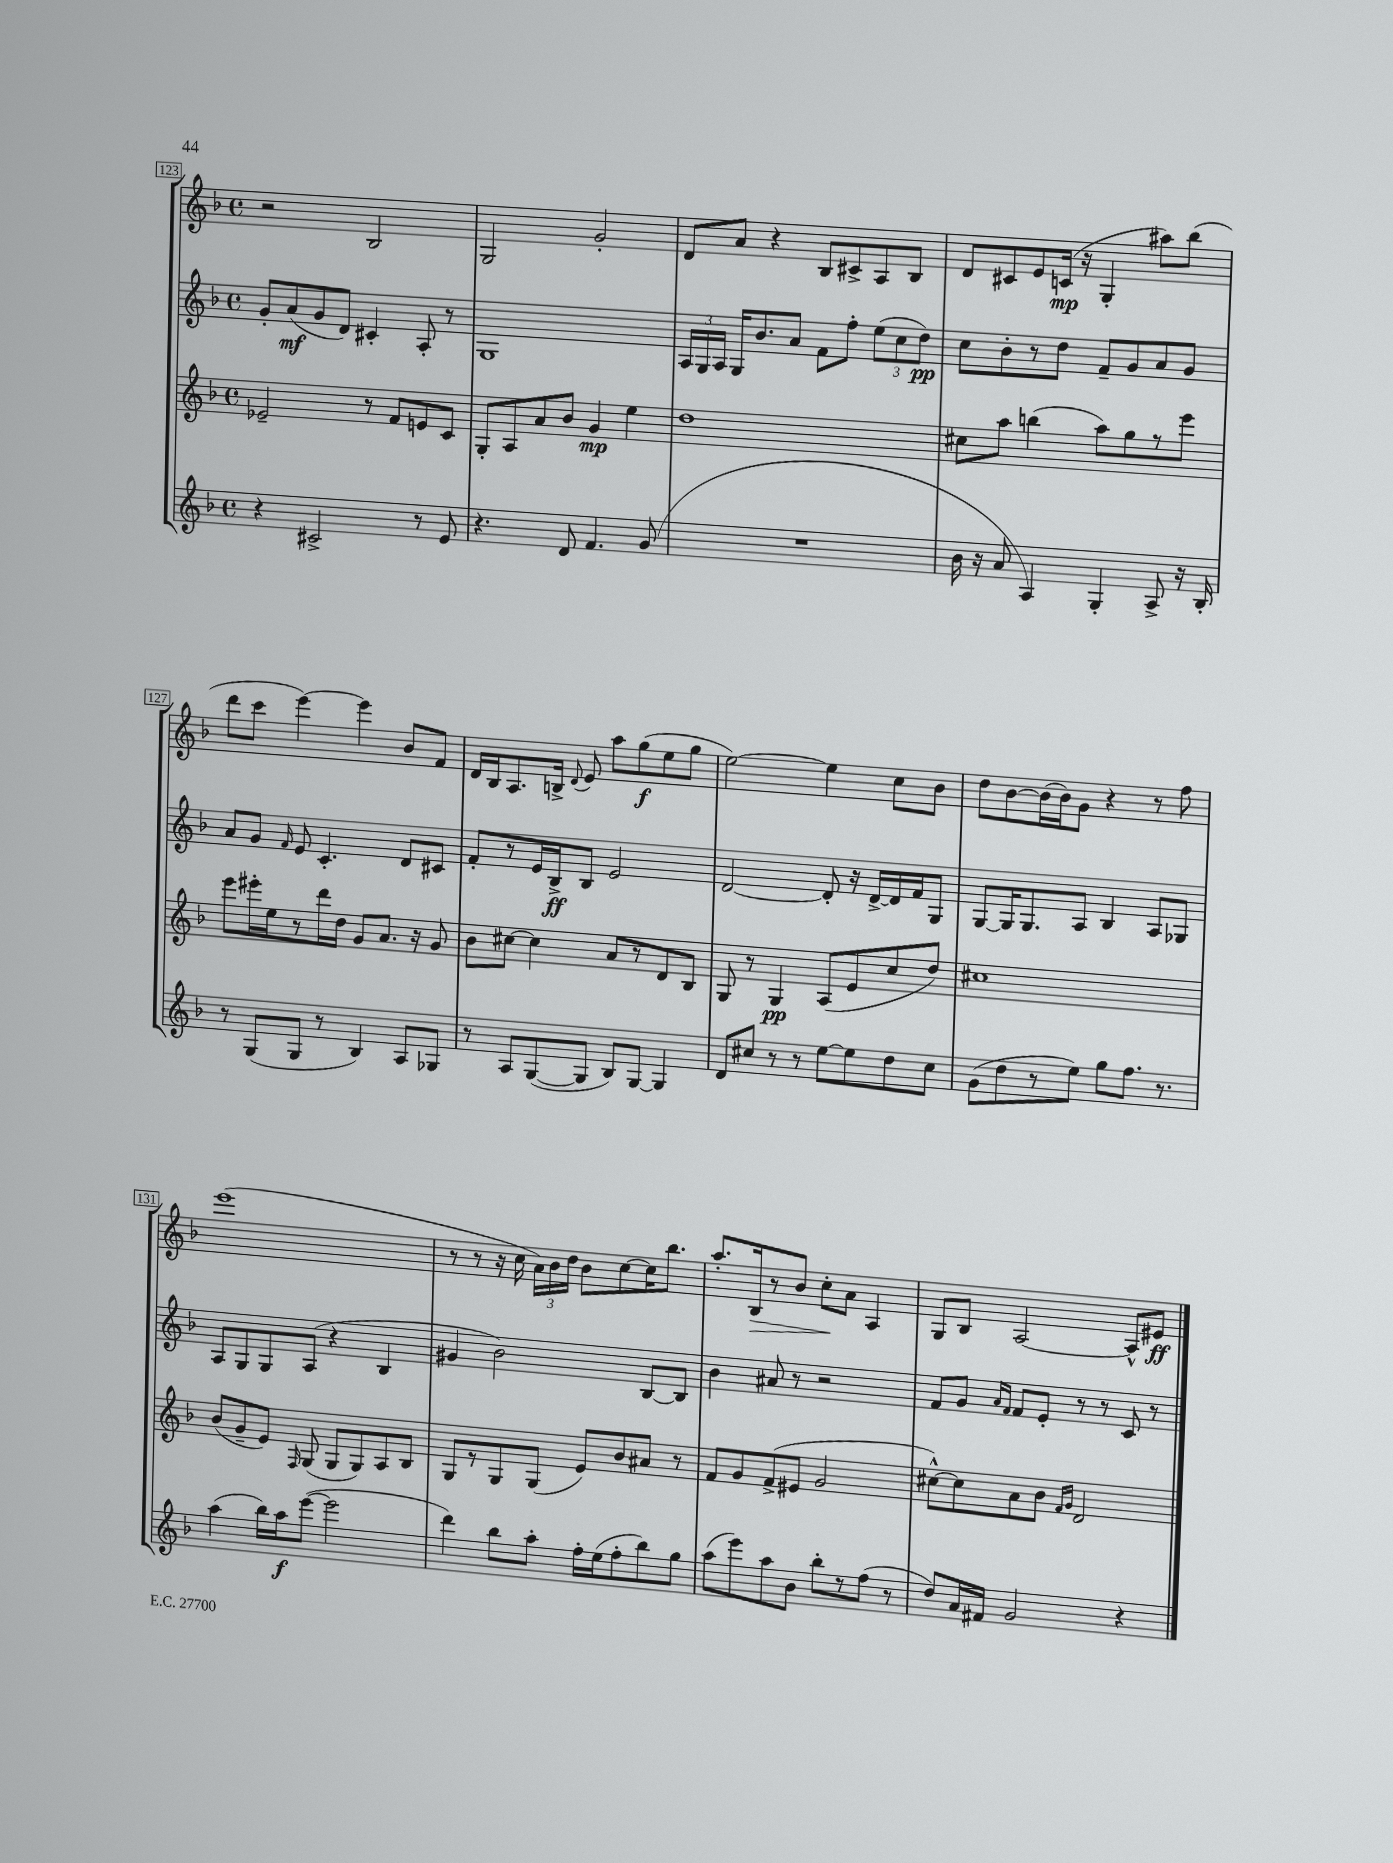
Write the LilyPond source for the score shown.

<<
\new StaffGroup <<
\new Staff = "s0" {
    \clef treble \key f \major \defaultTimeSignature \time 4/4
    \autoBeamOff r2 bes2 |
    g2 g'2-. |
    d'8[ a'8] r4 bes8[ cis'8-> a8 bes8] |
    d'8[ cis'8 e'8 c'16]\mp( r16 g4-. ais''8[) bes''8]( |
    d'''8[ c'''8] e'''4~) e'''4 bes'8[ f'8] |
    d'16[ bes16 a8. b16]-> \appoggiatura { d'8 } e'8 a''8[ g''8\f( e''8 g''8] |
    e''2~) e''4 c''8[ bes'8] |
    d''8[ bes'8~ bes'16( bes'16) g'8] r4 r8 f''8 |
    e'''1( |
    r8 r8 r16 c''16 \tuplet 3/2 { a'16[) bes'16 d''16] } bes'8[ c''8~ c''16 bes''8.] |
    a''8.[-. bes16\> r8 bes'8] c''8[-.\! a'8] a4 |
    g8[ bes8] a2~ a8[-^ eis'8]\ff \bar "|." |
}
\new Staff = "s1" {
    \clef treble \key f \major \defaultTimeSignature \time 4/4
    \autoBeamOff g'8[-. a'8\mf( g'8 d'8]) cis'4-. a8-. r8 |
    g1 |
    \tuplet 3/2 { a16[ g16 a16] } g16[ bes'8. a'8] f'8[ f''8]-. \tuplet 3/2 { e''8[( c''8 d''8]\pp) } |
    c''8[ bes'8-. r8 d''8] f'8[-- g'8 a'8 g'8] |
    a'8[ g'8] \grace { f'16 } e'8 c'4.-. d'8[ cis'8] |
    f'8[-. r8 e'16 bes16->\ff bes8] e'2 |
    d'2~ d'8-. r16 d'16[~-> d'16 f'16 g8] |
    g8[~ g16 g8. a8] bes4 a8[ ges8] |
    a8[ g8 g8 a8]( r4 bes4 |
    gis'4 bes'2) bes8[~ bes8] |
    bes'4 ais'8 r8 r2 |
    f'8[ g'8] \grace { a'16[ f'16] } f'8[ e'8]-. r8 r8 c'8 r8 \bar "|." |
}
\new Staff = "s2" {
    \clef treble \key f \major \defaultTimeSignature \time 4/4
    \autoBeamOff ees'2-- r8 f'8[ e'8 c'8] |
    g8[-. a8 a'8 bes'8] g'4\mp e''4 |
    d''1 |
    cis''8[ a''8] b''4( a''8[) g''8 r8 e'''8] |
    e'''8[ eis'''16-. e''16 r8 d'''16 d''16] g'8[ a'8.] r16 g'8 |
    bes'8[ cis''8]~ cis''4 a'8[ r8 d'8 bes8] |
    g8 r8 g4\pp a8[( e'8 c''8 d''8]) |
    cis''1 |
    bes'8[( g'8-- e'8]) \grace { f16 } g8( g8[ g8) a8 bes8] |
    g8[ r8 g8 g8]( e'8[) bes'8 ais'8] r8 |
    f'8[ g'8 f'8->( eis'8] g'2 |
    cis''8[~-^) cis''8 a'8 bes'8] \grace { f'16[ g'16] } d'2 \bar "|." |
}
\new Staff = "s3" {
    \clef treble \key f \major \defaultTimeSignature \time 4/4
    \autoBeamOff r4 cis'2-> r8 e'8 |
    r4. d'8 f'4. g'8( |
    R1 |
    bes'16 r16 a'8 a4) g4-. a8-> r16 bes16-. |
    r8 g8[( g8] r8 bes4) a8[ ges8] |
    r8 a8[ g8~( g8] bes8[) g8]~ g4 |
    d'8[ cis''8] r8 r8 e''8[~ e''8 d''8 cis''8] |
    g'8[( d''8 r8 e''8]) g''8[ f''8.] r8. |
    a''4( bes''16[) a''16\f e'''8]~( e'''2 |
    d'''4) bes''8[ a''8]-. f''16[-. e''16( f''8-. bes''8) g''8] |
    a''8[( e'''8) a''8 bes'8] bes''8[-. r8 f''8]( r8 |
    d''8[) a'16 fis'16] g'2 r4 \bar "|." |
}
>>
>>
\layout { \context { \Score currentBarNumber = #123 \override BarNumber.stencil = #(make-stencil-boxer 0.1 0.3 ly:text-interface::print) } }
